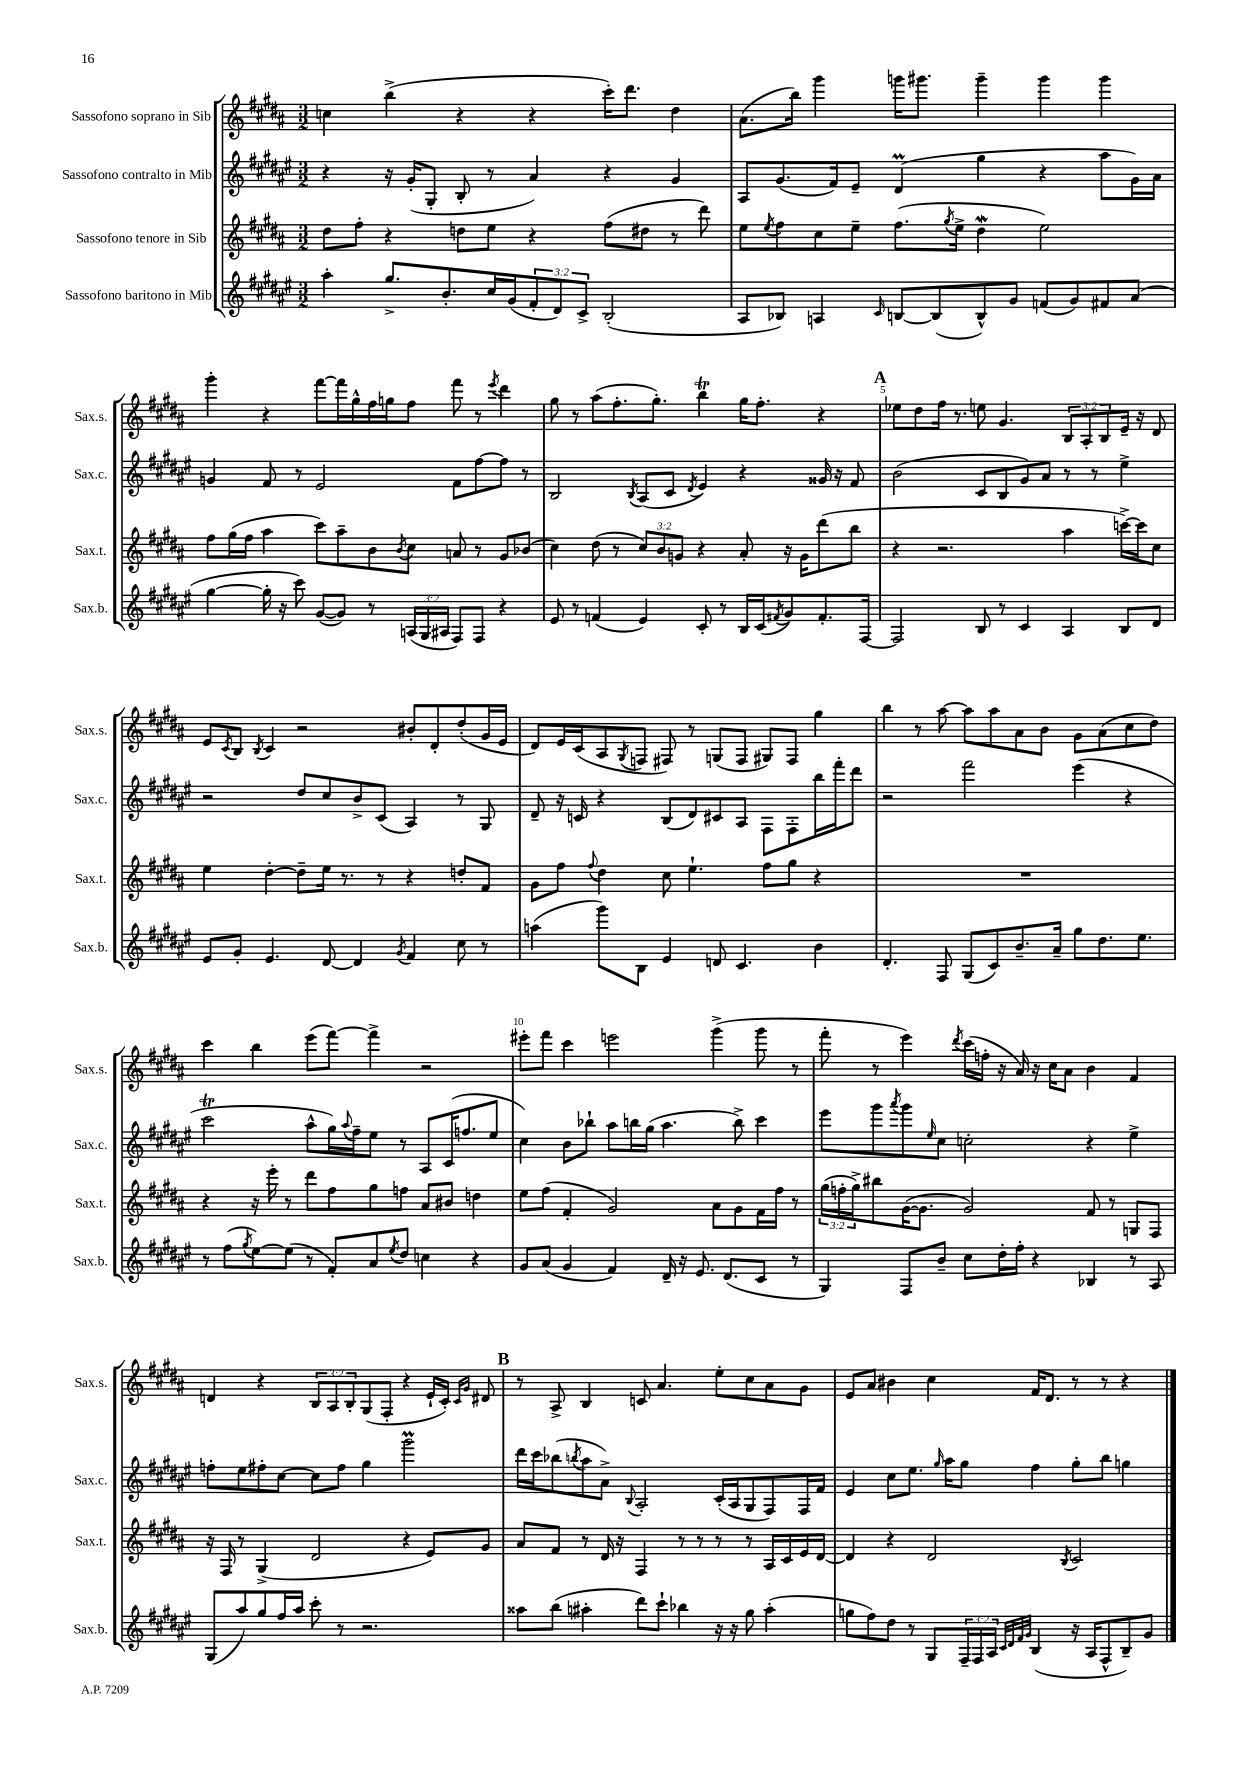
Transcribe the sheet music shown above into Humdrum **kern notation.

**kern	**kern	**kern	**kern
*staff4	*staff3	*staff2	*staff1
*clefG2	*clefG2	*clefG2	*clefG2
*k[f#c#g#d#a#e#]	*k[f#c#g#d#a#]	*k[f#c#g#d#a#e#]	*k[f#c#g#d#a#]
*M3/2	*M3/2	*M3/2	*M3/2
4aa#'	8dd#	4r	4cc
.	8ff#'	.	.
8.gg#^	4r	16r	(4bb^
.	.	(16g#'	.
.	.	8G#'	.
8.b'	.	.	.
.	8dd	8B'	4r
16cc#	8ee	8r	.
(16g#	.	.	.
12f#'	4r	4a#)	4r
12d#)	.	.	.
12c#^	.	.	.
(2B'	(8ff#	4r	16ccc#')
.	.	.	8.ddd#
.	8dd#	.	.
.	8r	4g#	4dd#
.	8ddd#)	.	.
=	=	=	=
8A#	8ee	8A#	(8.a#
.	8qee	.	.
8B-)	8ff#	(8.g#	.
.	.	.	16bb)
4A	8cc#	.	4ggg#
.	.	16f#)	.
.	8ee~	8e#~	.
16qqc#	.	.	.
[8B	(8.ff#	(4d#	16ggg
.	.	.	8.ggg#
(8B]	.	.	.
.	8qgg#	.	.
.	16ee^	.	.
8B^^)	4dd#	4gg#	4ggg#~
8g#	.	.	.
(8f	2ee)	4r	4ggg#
8g#)	.	.	.
8f#	.	8aa#	4ggg#
(8a#	.	16g#)	.
.	.	16a#	.
=	=	=	=
[4gg#	8ff#	4g	4ggg#'
.	(16gg#	.	.
.	16ff#	.	.
16gg#']	4aa#	8f#	4r
16r	.	.	.
8ccc#)	.	8r	.
([8g#	8ccc#)	2e#	[8fff#
8g#])	8aa#~	.	16fff#]
.	.	.	16gg#^^
8r	8b	.	16ff#
.	.	.	16gg
.	8qb	.	.
(24A	8cc#	.	8ff#
24G#	.	.	.
24A#	.	.	.
8F#)	8a	8f#	8fff#
8F#	8r	[8ff#	8r
.	.	.	8qeee
4r	8g#	8ff#]	4ddd#
.	(8b-	8r	.
=	=	=	=
8e#	4cc#)	2B	8gg#
8r	.	.	8r
(4f	(8dd#	.	(8aa#
.	8r	.	8.ff#'
.	.	8qB	.
4e#)	12cc#)	(8A#	.
.	.	.	8.gg#')
.	12b	.	.
.	.	8c#	.
.	12g	.	.
.	.	8qd#	.
8c#'	4r	4e#)	4bb
8r	.	.	.
16B	8a#'	4r	16gg#
(16c#	.	.	8.ff#'
8qf#	.	.	.
8g#)	16r	.	.
.	16g	.	.
8.f#'	(8ddd#	16g##	4r
.	.	16r	.
.	8bb	8f#	.
[16F#	.	.	.
=	=	=	=
2F#]	4r	(2b	8ee-
.	.	.	8dd#
.	2.r	.	16ff#
.	.	.	8.r
8B	.	8c#	8ee
8r	.	8B	4.g#
4c#	.	8g#)	.
.	.	8a#	.
4A#	4aa#	8r	12B
.	.	.	12A#'
.	.	8r	.
.	.	.	12B
8B	[16ccc^)	4ee#^	16e~
.	16ccc]	.	16r
8d#	8cc#	.	8d#
=	=	=	=
8e#	4ee	2r	8e
.	.	.	8qc#
8g#'	.	.	8B
.	.	.	8qB
4.e#	[4dd#'	.	4c#
.	8dd#~]	8dd#	2r
[8d#	16ee	8cc#	.
.	8.r	.	.
4d#]	.	8b^	.
.	8r	(8c#	.
8qg#	.	.	.
4f#	4r	4A#)	8b#'
.	.	.	8d#'
8cc#	8dd'	8r	(8dd#'
8r	8f#	8G#	16g#
.	.	.	16e
=	=	=	=
(4aa	8g#	8d#~	8d#)
.	8ff#	16r	16e
.	.	16c	(16c#
.	8qqff#	.	.
8ggg#)	4dd#	4r	8A#
.	.	.	8qG#
8B	.	.	8F
4e#	8cc#	(8B	8F#)
.	4.ee`	8d#)	8r
8d	.	8c#	(8G
4.c#	.	8A#	8F#
.	8ff#	8F#	8G#)
.	8gg#	8F#'	8F#
4b	4r	16bb	4gg#
.	.	16fff#'	.
.	.	8ddd#	.
=	=	=	=
4.d#'	1.r	2r	4bb
.	.	.	8r
8F#	.	.	[8aa#
(8G#	.	2fff#	8aa#]
8c#)	.	.	8aa#
8.b~	.	.	8a#
.	.	.	8b
16a#~	.	.	.
8gg#	.	(4eee#	8g#
8.dd#	.	.	(8a#
.	.	4r	8cc#
8.ee#	.	.	.
.	.	.	8dd#)
=	=	=	=
8r	4r	2ccc#	4ccc#
(8ff#	.	.	.
8qgg#	.	.	.
[8ee#)	16r	.	4bb
.	16eee'	.	.
(8ee#]	8r	.	.
8r	8ddd#	8aa#^^	(8eee
8f#')	8ff#	16gg#)	[8fff#)
.	.	8qqaa#	.
.	.	16ff#~	.
8a#	8gg#	8ee#	4fff#^]
8qee#	.	.	.
8dd#	8ff	8r	.
4cc	8a#	8A#	2r
.	8b#	(16c#	.
.	.	8.ff	.
4r	4dd	.	.
.	.	8ee#	.
=	=	=	=
8g#	8ee	4cc#)	8eee#'
(8a#	(8ff#	.	8fff#
4g#	4f#'	8b	4ccc#
.	.	8bb-`	.
4f#)	2g#)	8aa#	2eee
.	.	16bb	.
.	.	(16gg#	.
16d#~	.	4.aa#	.
16r	.	.	.
8.e#	.	.	.
.	8a#	.	(4ggg#^
(8.d#	.	.	.
.	8g#	8bb^)	.
8c#	16f#	4ccc#	8ggg#
.	16ff#	.	.
8r	8r	.	8r
=	=	=	=
4G#)	(24gg#	8eee#	8fff#'
.	24ff'	.	.
.	24gg#^)	.	.
.	8bb#	8ggg#	8r
.	.	8qaaa#	.
8F#	([16g#	8ggg#	4eee)
.	8.g#]	.	.
.	.	16qqee#	.
8b~	.	8cc#	.
.	.	.	8qddd#
8cc#	2g#)	2cc'	(16ccc#
.	.	.	16ff'
16dd#'	.	.	16r
16ff#'	.	.	16a#)
4r	.	.	16r
.	.	.	16cc#
.	.	.	8a#
4B-	8f#	4r	4b
.	8r	.	.
8r	8G	4ee#^	4f#
8A#	8F#	.	.
=	=	=	=
(8G#	16r	8ff'	4d
.	16F#	.	.
8aa#)	8r	8ee#	.
8gg#	(4G#^	8ff#'	4r
16ff#	.	[8cc#	.
16aa#	.	.	.
8ccc#'	2d#	8cc#]	12B
.	.	.	12A#
8r	.	8ff#	.
.	.	.	12B'
2.r	.	4gg#	(8G#
.	.	.	8F#'
.	4r	2ggg#	4r
.	8e)	.	16e`
.	.	.	16c#')
.	.	.	16qqc#
.	.	.	16qqg#
.	8g#	.	8d#
=	=	=	=
8aa##	8a#	16ddd#	8r
.	.	16ccc#	.
(8bb	8f#	(8bb-	8A#^
.	.	8qbb	.
4aa#'	8r	8aa#	4B
.	16d#	8a#^)	.
.	16r	.	.
.	.	8qqB	.
8ddd#)	4F#	2A#'	8c
8ccc#`	.	.	4.a#
4bb-	8r	.	.
.	8r	.	.
16r	8r	(16c#'	8ee'
16r	.	16A#	.
8gg#	8r	8G#	8cc#
(4aa#'	16A#	8F#)	8a#
.	16c#	.	.
.	16e	16F#	8g#
.	[16d#	16f#	.
=	=	=	=
8gg	4d#]	4e#	8e
8ff#)	.	.	8a#
8dd#	4r	8cc#	4b#
8r	.	8.ee#	.
8G#	2d#	.	4cc#
.	.	16qqgg#	.
.	.	16aa#	.
24F#~	.	8gg#	.
24F#	.	.	.
24A#	.	.	.
32qqc#	.	.	.
32qqd#	.	.	.
32qqf#	.	.	.
32qqg#	.	.	.
(4B	.	4ff#	16f#
.	.	.	8.d#
.	8qB	.	.
16r	2c#	8gg#'	8r
16A#	.	.	.
8F#^^	.	8bb	8r
8B~)	.	4gg	4r
8g#	.	.	.
==	==	==	==
*-	*-	*-	*-
